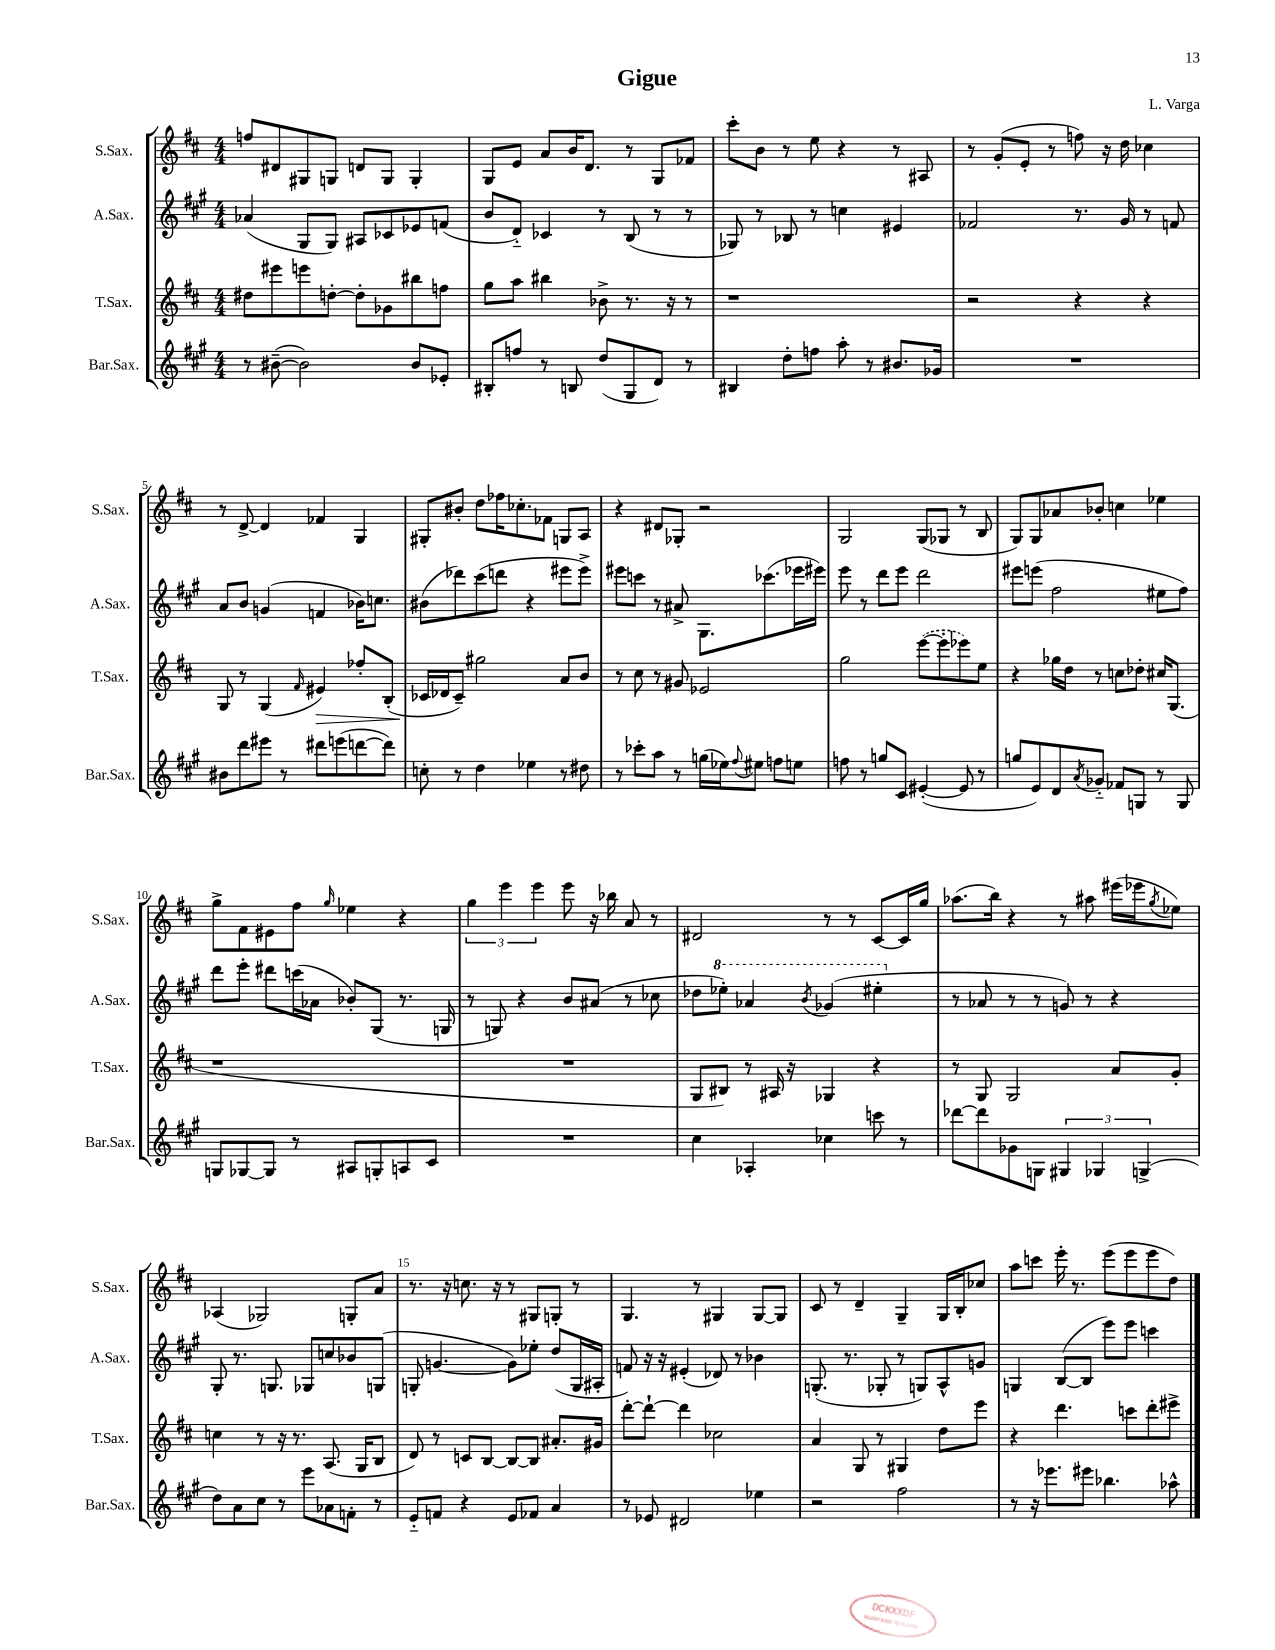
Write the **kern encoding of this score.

**kern	**kern	**kern	**kern
*staff4	*staff3	*staff2	*staff1
*clefG2	*clefG2	*clefG2	*clefG2
*k[f#c#g#]	*k[f#c#]	*k[f#c#g#]	*k[f#c#]
*M4/4	*M4/4	*M4/4	*M4/4
8r	8dd#\L	(4a-/	8ff/L
([8b#~\	8eee#\	.	8d#/
2b#\])	8eee\	8G#/L	8G#/
.	[8dd'\J	8G#/J)	8G/J
.	8dd'\]L	8A#/L	8d/L
.	8g-\	8c-/	8G/J
8b#/L	8bb#\	8e-/	4G'/
8e-'/J	8ff\J	(8f/J	.
=	=	=	=
8B#'/L	8gg\L	8b/L	8G/L
8ff/J	8aa\J	8d'~/J)	8e/J
8r	4bb#\	4c-/	8a/L
8B/	.	.	16b/K
.	.	.	8.d/J
(8dd/L	8b-^\	8r	.
8G#/	8.r	(8B/	8r
8d/J)	.	8r	8G/L
.	16r	.	.
8r	8r	8r	8f-/J
=	=	=	=
4B#/	1r	8G-/)	8ccc#'\L
.	.	8r	8b\J
8dd'\L	.	8B-/	8r
8ff\J	.	8r	8ee\
8aa'\	.	4cc\	4r
8r	.	.	.
8.b#/L	.	4e#/	8r
.	.	.	8A#/
16g-/Jk	.	.	.
=	=	=	=
1r	2r	2f-/	8r
.	.	.	(8g'/L
.	.	.	8e'/J
.	.	.	8r
.	4r	8.r	8ff\)
.	.	.	16r
.	.	16g#/	16dd\
.	4r	8r	4cc-\
.	.	8f/	.
=	=	=	=
8b#\L	8G/	8a/L	8r
8ddd\	8r	8b/J	[8d^/
8eee#\J	(4G/	(4g/	4d/]
8r	.	.	.
.	16qqf#/	.	.
8ddd#\L	4e#/)	4f/	4f-/
(8eee\	.	.	.
[8ddd\	8ff-'/L	16b-\LK)	4G/
.	.	8.cc\J	.
8ddd\]J)	(8B'/J	.	.
=	=	=	=
8cc'\	16c-/LL	(8b#\L	8G#'/L
.	16d-/J	.	.
8r	8c-~/J)	8ddd-\)	8b#'/J
4dd\	2gg#\	(8ccc#\	8dd\L
.	.	8ddd\J	16ff-\K
.	.	.	8.cc-'\
4ee-\	.	4r	.
.	.	.	8f-\J
8r	8a/L	8eee#\L	8G/L
8dd#\	8b/J	8eee#^\J)	8A/J
=	=	=	=
8r	8r	8eee#\L	4r
8ccc-'\L	8cc#\	8ccc\J	.
8aa\J	8r	8r	8d#/L
8r	8g#/	8a#^/	8G-'/J
(16gg\LL	2e-/	8.G#\L	2r
16ee-\J)	.	.	.
8qqff#/	.	.	.
8ee#\J	.	.	.
.	.	(8.ccc-\	.
8ff\L	.	.	.
8ee\J	.	16eee-\L	.
.	.	16eee#\JJ)	.
=	=	=	=
8ff\	2gg\	8eee\	2G/
8r	.	8r	.
8gg/L	.	8ddd\L	.
8c#/J	.	8eee\J	.
([4e#'/	([8eee\L	2ddd\	(8G/L
.	8eee'\]	.	8G-/J
8e#/]	8eee-\)	.	8r
8r	8ee\J	.	8B/
=	=	=	=
8gg/L	4r	8eee#\L	8G/L)
8e/)	.	(8eee\J	8G/
8d/	16gg-\LL	2ff#\	8a-/
.	16dd\JJ	.	.
8qa/	.	.	.
8g-'~/J	8r	.	8b-'/J
8f-/L	8cc\L	.	4cc\
8G/J	8dd-'\J	.	.
8r	16cc#/LK	8ee#\L	4ee-\
.	(8.G/J	.	.
8G/	.	8ff#\J)	.
=	=	=	=
8G/L	1r	8ddd\L	8gg^\L
[8G-/	.	8eee'\J	8f#\
8G-/]J	.	8ddd#\L	8e#\
8r	.	(16ccc\L	8ff#\J
.	.	16a-\JJ	.
.	.	.	16qqgg/
8A#/L	.	8b-'/L)	4ee-\
8G'/	.	(8G#/J	.
8A/	.	8.r	4r
8c#/J	.	.	.
.	.	16G/	.
=	=	=	=
1r	1r	8r	6gg\
.	.	8G/)	.
.	.	.	6eee\
.	.	4r	.
.	.	.	6eee\
.	.	8b/L	8eee\
.	.	(8a#/J	16r
.	.	.	16bb-\
.	.	8r	8a/
.	.	8cc-\	8r
=	=	=	=
4cc#\	8G/L	8dd-\L	2d#/
.	8B#/J)	8eee-'\J)	.
4A-'/	8r	4aa-/	.
.	16A#/	.	.
.	16r	.	.
.	.	8qbb/	.
4cc-\	4G-/	(4gg-/	8r
.	.	.	8r
8ccc\	4r	4eee#'\	[8c#/L
8r	.	.	16c#/]L
.	.	.	16gg/JJ
=	=	=	=
[8ddd-\L	8r	8r	(8.aa-\L
8ddd-\]	8G/	8a-/	.
.	.	.	16bb\Jk)
8g-\	2G/	8r	4r
8G\J	.	8r	.
6G#/	.	8g/)	8r
.	.	8r	8aa#\
6G-/	.	.	.
.	8a/L	4r	(16eee#\LL
.	.	.	16eee-\J
(6G^/	.	.	.
.	.	.	8qgg/
.	8g'/J	.	8ee-\J)
=	=	=	=
8dd\L)	4cc\	8G#'/	(4A-/
8a\	.	8.r	.
8cc#\J	8r	.	2G-/)
.	.	8.G/	.
8r	16r	.	.
.	8.r	.	.
8eee\L	.	8G-/L	.
8a-\	(8.A/	8cc/	.
8f'\J	.	8b-/	8G'/L
.	16G/LK	.	.
8r	8B/J	(8G/J	8a/J
=	=	=	=
8e'~/L	8d/)	8G'/	8.r
8f/J	8r	[4.g/	.
.	.	.	16r
4r	8c/L	.	8.cc\
.	[8B/J	.	.
.	.	.	16r
8e/L	8B/_L	8g\]L)	8r
8f-/J	8B/]J	8ee-'\J	8G#/L
4a/	8.a#'/L	(8dd/L	8G'/J
.	.	16G/L	8r
.	16g#/Jk	16A#'/JJ	.
=	=	=	=
8r	[8ddd'\L	8f/)	4.G/
8e-/	8ddd`\_J	16r	.
.	.	16r	.
2d#/	4ddd\]	(4e#'/	.
.	.	.	8r
.	2cc-\	8d-/)	4G#/
.	.	8r	.
4ee-\	.	4b-\	[8G#/L
.	.	.	8G#/]J
=	=	=	=
2r	4a/	(8.G'/	8c#/
.	.	.	8r
.	.	8.r	.
.	8G/	.	4d~/
.	8r	8G-'/	.
2ff#\	4G#/	8r	4G~/
.	.	8G/L)	.
.	8dd\L	8A^^/	16G/LL
.	.	.	16B'/J
.	8eee\J	8g/J	8cc-/J
=	=	=	=
8r	4r	4G/	8aa\L
16r	.	.	8ccc\J
8.eee-\L	.	.	.
.	4.ddd\	([8B/L	16eee'\
.	.	.	8.r
8eee#\J	.	8B/]J	.
4.bb-\	.	8eee\L)	(8eee\L
.	8ccc\L	8eee\J	8eee\
.	8ddd'\	4ccc\	8eee\
8aa-^^\	8eee#^\J	.	8dd\J)
==	==	==	==
*-	*-	*-	*-
